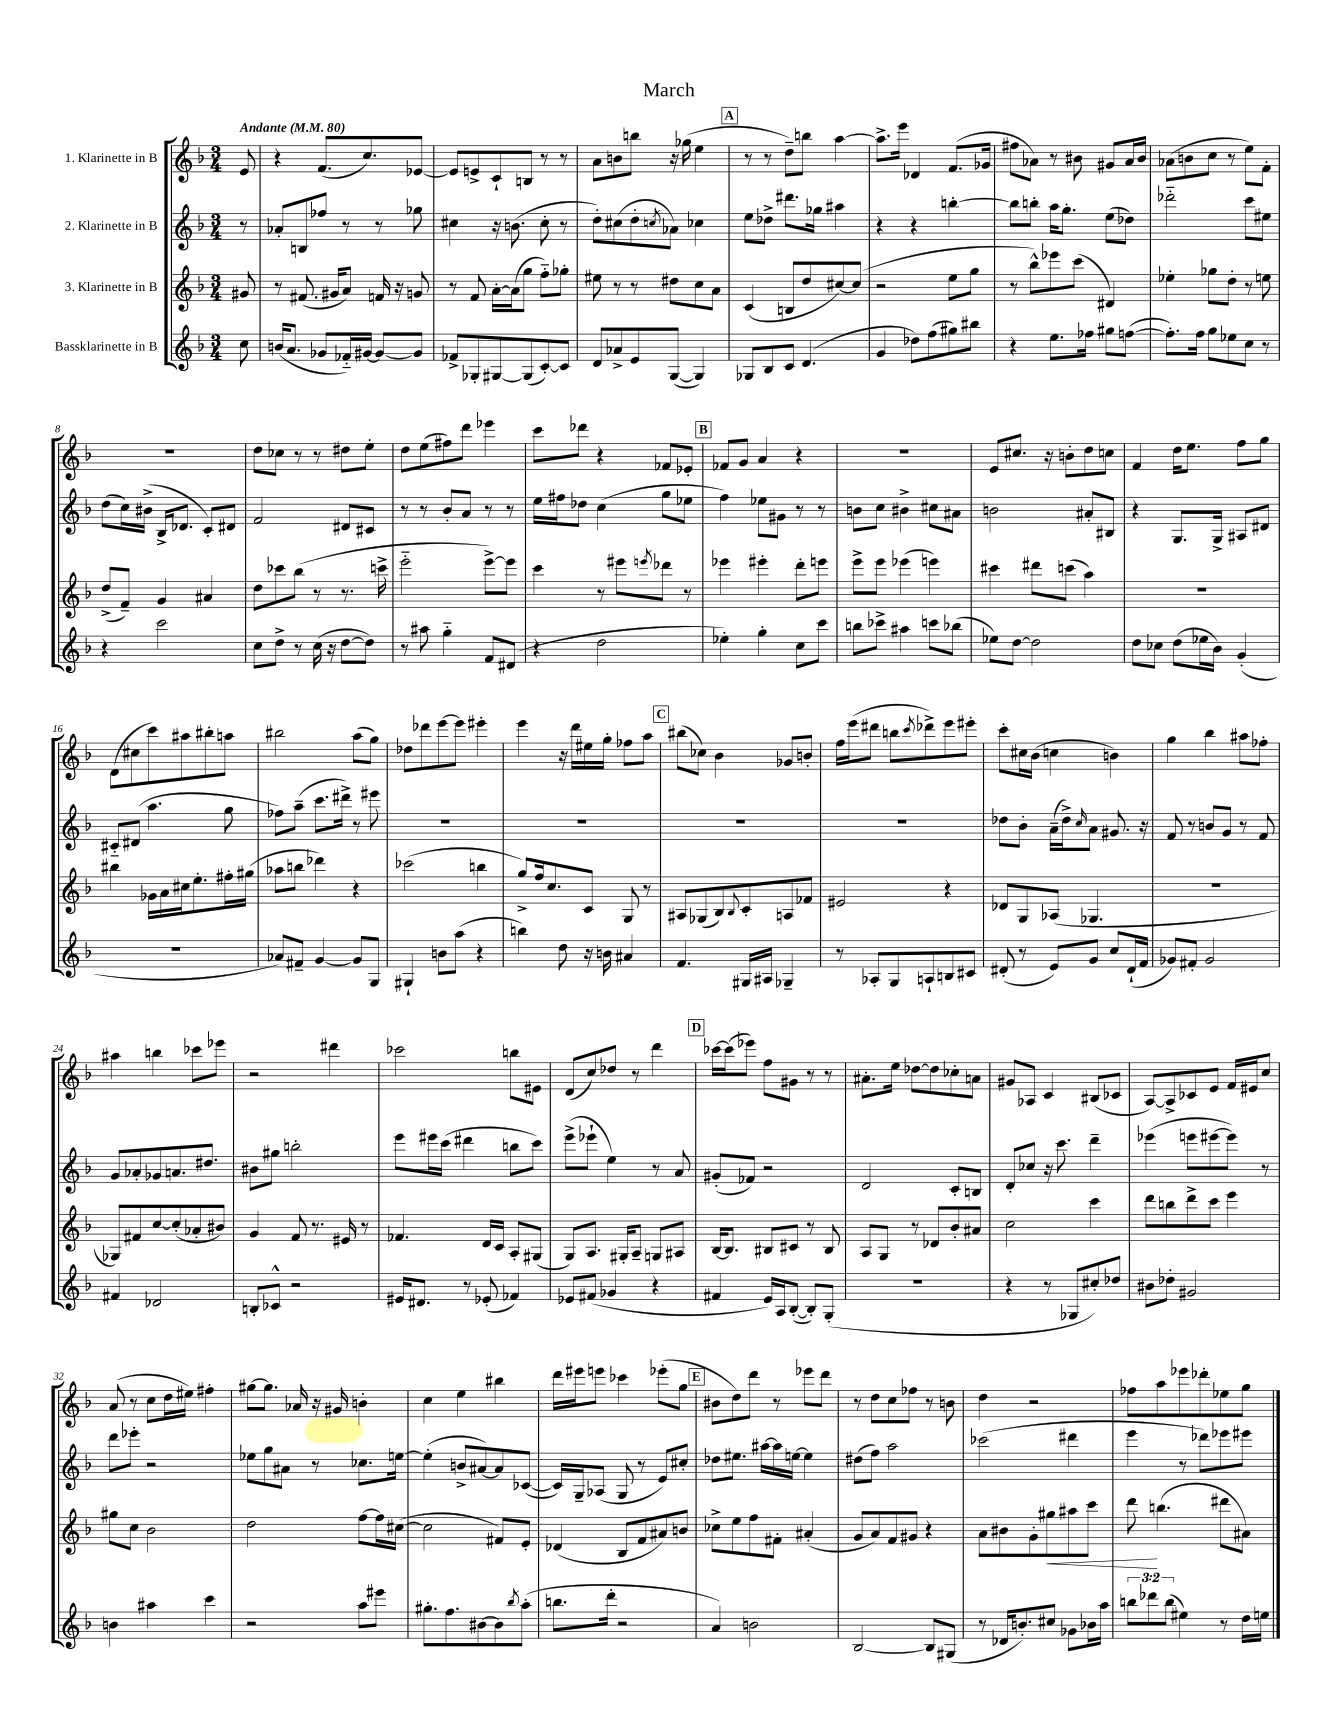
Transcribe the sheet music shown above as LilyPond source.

\header { title = "March" }
<<
\new StaffGroup <<
\new Staff = "s0" \with { instrumentName = "1. Klarinette in B" } {
    \clef treble \key f \major \numericTimeSignature \time 3/4 \partial 8 \tempo "Andante" 4 = 80
    e'8 |
    r4 f'8.( c''8.) ees'8~ |
    ees'8 e'8-> c'8-! b8 r8 r8 |
    a'8 b'8 b''8 r16 ges''16( e''4 |
    \mark \markup { \box "A" } r8 r8 d''8--) b''8 a''4~ |
    a''8.-> e'''16 des'4 f'8.( ges'16 |
    fis''8 aes'8) r8 bis'8 gis'8 aes'16 bis'16 |
    aes'8( b'8 c''8 r8 e''8) f'8-. |
    R2. |
    d''8 ces''8 r8 r8 dis''8 e''8-. |
    d''8 e''8( fis''8) d'''8 ees'''4 |
    c'''8 des'''8 r4 fes'8 ees'8-. |
    \mark \markup { \box "B" } fes'8 g'8 a'4 r4 |
    R2. |
    e'8 cis''8. r16 b'8-. d''8 c''8 |
    f'4 d''16 e''8. f''8 g''8 |
    d'8( cis''8 c'''8) ais''8 bis''8-. a''8 |
    bis''2 a''8( g''8) |
    des''8 des'''8 e'''8~ e'''8 eis'''4-. |
    e'''4 r16 d'''16 eis''16 g''16-. fes''8 a''8 |
    \mark \markup { \box "C" } bis''8( ces''8) bes'4 ges'8 b'8-. |
    f''16 e'''16( dis'''8 b''8 \acciaccatura { c'''8 } des'''8->) e'''8 eis'''8-. |
    c'''8-. cis''16 bes'16( c''4 b'4) |
    g''4 bes''4 ais''8 fes''8-. |
    ais''4 b''4 ces'''8 ees'''8 |
    r2 dis'''4 |
    ces'''2 b''8 eis'8 |
    d'8( c''8) des''8 r8 d'''4 |
    \mark \markup { \box "D" } ces'''16~ ces'''16( ees'''8) f''8 gis'8 r8 r8 |
    ais'8.-. e''16 des''8~ des''8 ces''8-. a'8 |
    gis'8 aes8 c'4 bis8( ces'8 |
    a8~) a8-> ces'8 e'8 f'16 eis'16 c''8 |
    a'8( r8 c''8 d''16 eis''16) fis''4-. |
    gis''8~ gis''8. aes'16 r16 gis'16 b'4-. |
    c''4 e''4 bis''4 |
    d'''16 eis'''16 e'''8 ces'''4 ees'''8-.( g''8 |
    \mark \markup { \box "E" } bis'8 d''8) d'''8 r8 ees'''8 d'''8 |
    r8 d''8 c''8 fes''8 r8 b'8 |
    d''4 r2 |
    fes''8 a''8 ees'''8 des'''8-. ees''8 g''8 \bar "|." |
}
\new Staff = "s1" \with { instrumentName = "2. Klarinette in B" } {
    \clef treble \key f \major \numericTimeSignature \time 3/4 \partial 8
    r8 |
    aes'8-. b8 fes''8 r8 r8 ges''8 |
    cis''4 r16 b'8.( cis''8-. r8 |
    d''8-.) cis''8( d''8-. \acciaccatura { c''8 } aes'8) ces''4 |
    \mark \markup { \box "A" } e''8 des''8-> dis'''8. ges''16 ais''4 |
    r4 r4 b''4~-. |
    b''8 b''8-. a''16 g''8.-. e''8( des''8) |
    des'''2-_ c'''8 eis''8 |
    d''8( c''16) bis'16->( bes16-> des'8. c'8-.) dis'8 |
    f'2 dis'8 cis'8 |
    r8 r8 bes'8-. a'8 r8 r8 |
    e''16 fis''16 des''8 c''4( g''8 ees''8 |
    \mark \markup { \box "B" } f''4) ees''8 gis'8 r8 r8 |
    b'8 c''8 bis'4-> cis''8 ais'8 |
    b'2 ais'8-. bis8 |
    r4 g8. g16-> ais8 dis'8 |
    cis'8-_ dis'8( a''4. g''8 |
    fes''8) a''8--( c'''8. dis'''16->) r8 eis'''8 |
    R2. |
    R2. |
    \mark \markup { \box "C" } R2. |
    R2. |
    des''8 bes'8-. a'16--( des''16->) \grace { c''16 } a'8 gis'8. r16 |
    f'8 r8 b'8 g'8 r8 f'8 |
    g'8 aes'8-. ges'8 a'8. dis''8. |
    bis'8 gis''8 b''2-. |
    e'''8 eis'''16 c'''16( dis'''4 b''8 c'''8) |
    e'''8->( ees'''8-! e''4) r8 a'8 |
    \mark \markup { \box "D" } gis'8-.( fes'8) r2 |
    d'2 c'8-. b8 |
    d'8-. ces''8 r16 c'''8. d'''4-- |
    ees'''4( e'''8 eis'''8~ eis'''8) r8 |
    d'''8 ees'''8-. r2 |
    ees''8 g''8 ais'8 r8 ces''8. e''16~ |
    e''4-.( b'8-> ais'8~) ais'8 ces'8~( |
    ces'16) g16-- aes8( g8 r8 e'8) cis''8-. |
    \mark \markup { \box "E" } des''8 eis''8. ais''16~ ais''16 e''16~ e''4 |
    dis''8( f''8) a''2 |
    ces'''2( dis'''4 |
    e'''4 r8 des'''8) ees'''8 eis'''8 \bar "|." |
}
\new Staff = "s2" \with { instrumentName = "3. Klarinette in B" } {
    \clef treble \key f \major \numericTimeSignature \time 3/4 \partial 8
    gis'8 |
    r8 fis'8.( gis'16 a'8) f'16 r16 g'8 |
    r8 f'8 a'16~-. a'16( g''8 f''8-_) ges''8-. |
    eis''8 r8 r8 dis''8 c''8 a'8 |
    \mark \markup { \box "A" } c'4( b8 d''8 cis''8~) cis''8( |
    r2 e''8 g''8 |
    r8 bes''8-^) ees'''8 c'''8( dis'4) |
    ees''4-. ges''8 d''8-. r8 e''8 |
    d''8->( f'8--) g'4 ais'4 |
    d''8 ces'''8 bes''8( r8 r8. c'''16-> |
    e'''2-_ e'''8~->) e'''8 |
    c'''4 r8 eis'''8 \acciaccatura { e'''8 } des'''8 r8 |
    \mark \markup { \box "B" } ees'''4 eis'''4-. d'''8-. e'''8 |
    e'''8-> e'''8 ees'''4( e'''4) |
    cis'''4 dis'''8 c'''8( a''4) |
    R2. |
    bis''4 ges'16 a'16 cis''16 e''8.-. fis''16-. gis''16( |
    aes''8 b''8 des'''4) r4 |
    ces'''2( b''4 |
    g''8->) f''16 c''8. c'8 g8 r8 |
    \mark \markup { \box "C" } ais8 ges8( bes8) \appoggiatura { bes8 } c'8-. a8 fes'8 |
    eis'2 r4 |
    des'8 g8 aes8( ges4. |
    R2. |
    ges8) fis'8 c''8~ c''8-.( aes'8-. bis'8) |
    g'4 f'8 r8. eis'16 r8 |
    fes'4. d'16 c'16 a8-. gis8( |
    g8) a8. gis16-. a8-- g8 ais8 |
    \mark \markup { \box "D" } bes16~ bes8. bis8 cis'8 r8 bis8 |
    a8 g8 r8 des'8 bes'8-. ais'8 |
    c''2 c'''4 |
    d'''8 b''8 d'''8-> c'''8 e'''4 |
    gis''8 c''8 bes'2 |
    d''2 f''8~ f''16 cis''16~( |
    cis''2 fis'8) e'8-. |
    des'4( bes8 f'8 ais'8) b'8 |
    \mark \markup { \box "E" } ces''8-> e''8 f''8 fis'8-. ais'4-.( |
    g'8 a'8) f'8 gis'8 r4 |
    a'8 bis'8 g'8-. gis''8\< ais''8 c'''8 |
    d'''8\! b''4.( dis'''8 ais'8) \bar "|." |
}
\new Staff = "s3" \with { instrumentName = "Bassklarinette in B" } {
    \clef treble \key f \major \numericTimeSignature \time 3/4 \override Staff.TupletNumber.text = #tuplet-number::calc-fraction-text \partial 8
    c''8 |
    b'16( a'8. ges'8 fes'16-_) gis'16~ gis'8~ gis'8 |
    fes'8-> ges8-. gis8~ gis8( c'8~-.) c'8 |
    d'8 aes'8-> e'8 g8~( g4) |
    \mark \markup { \box "A" } ges8 bes8 c'8 d'4.( |
    g'4 des''8) f''8( gis''8) bis''8 |
    r4 e''8. fes''16 gis''8 f''8~( |
    f''8.-.) f''16 g''8 ees''8 c''8 r8 |
    r4 c'''2 |
    c''8 d''8-> r8 c''16( r16 d''8~ d''8) |
    r8 ais''8 g''4-_ f'8 dis'8( |
    r4 d''2 |
    \mark \markup { \box "B" } ees''4-.) g''4-. c''8 c'''8 |
    b''8 ces'''8-> ais''4 c'''8 bes''8( |
    ees''8) d''8~ d''2 |
    d''8 ces''8 d''8( ees''16 bes'16) g'4-.( |
    R2. |
    aes'8) fis'8-- g'4~ g'8 g8 |
    gis4-! b'8 a''8( r4 |
    b''4) d''8 r16 b'16 ais'4 |
    \mark \markup { \box "C" } f'4. gis16 ais16 ges4-- |
    r8 aes8-. g8 a8-! b8 cis'8 |
    dis'8-.( r8 e'8) g'8 c''8 dis'16-!( f'16 |
    ges'8) fis'8-. ges'2 |
    fis'4 des'2 |
    b8-. ces'8-^ r2 |
    eis'16 dis'8. r8 ees'8-.( fes'4) |
    ees'8 fis'8( ges'4 r4 |
    \mark \markup { \box "D" } fis'4 e'16) a16 bes8~-.( bes8-.) g8-.( |
    R2. |
    r4 r8 ges8 cis''8-.) des''8 |
    bis'8 des''8-. gis'2 |
    b'4 ais''4 c'''4 |
    r2 a''8 eis'''8 |
    gis''8.-. f''8. bis'8~ bis'8 \acciaccatura { bes''8 } a''8-.( |
    b''8. d'''16-. r2 |
    \mark \markup { \box "E" } a'4) b'2 |
    bes2~ bes8 gis8( |
    r8 des'16 b'8.-.) cis''8 ges'8 bes'16 a''16 |
    \tuplet 3/2 { b''8 des'''8 b''8( } eis''4) r8 d''16 e''16 \bar "|." |
}
>>
>>
